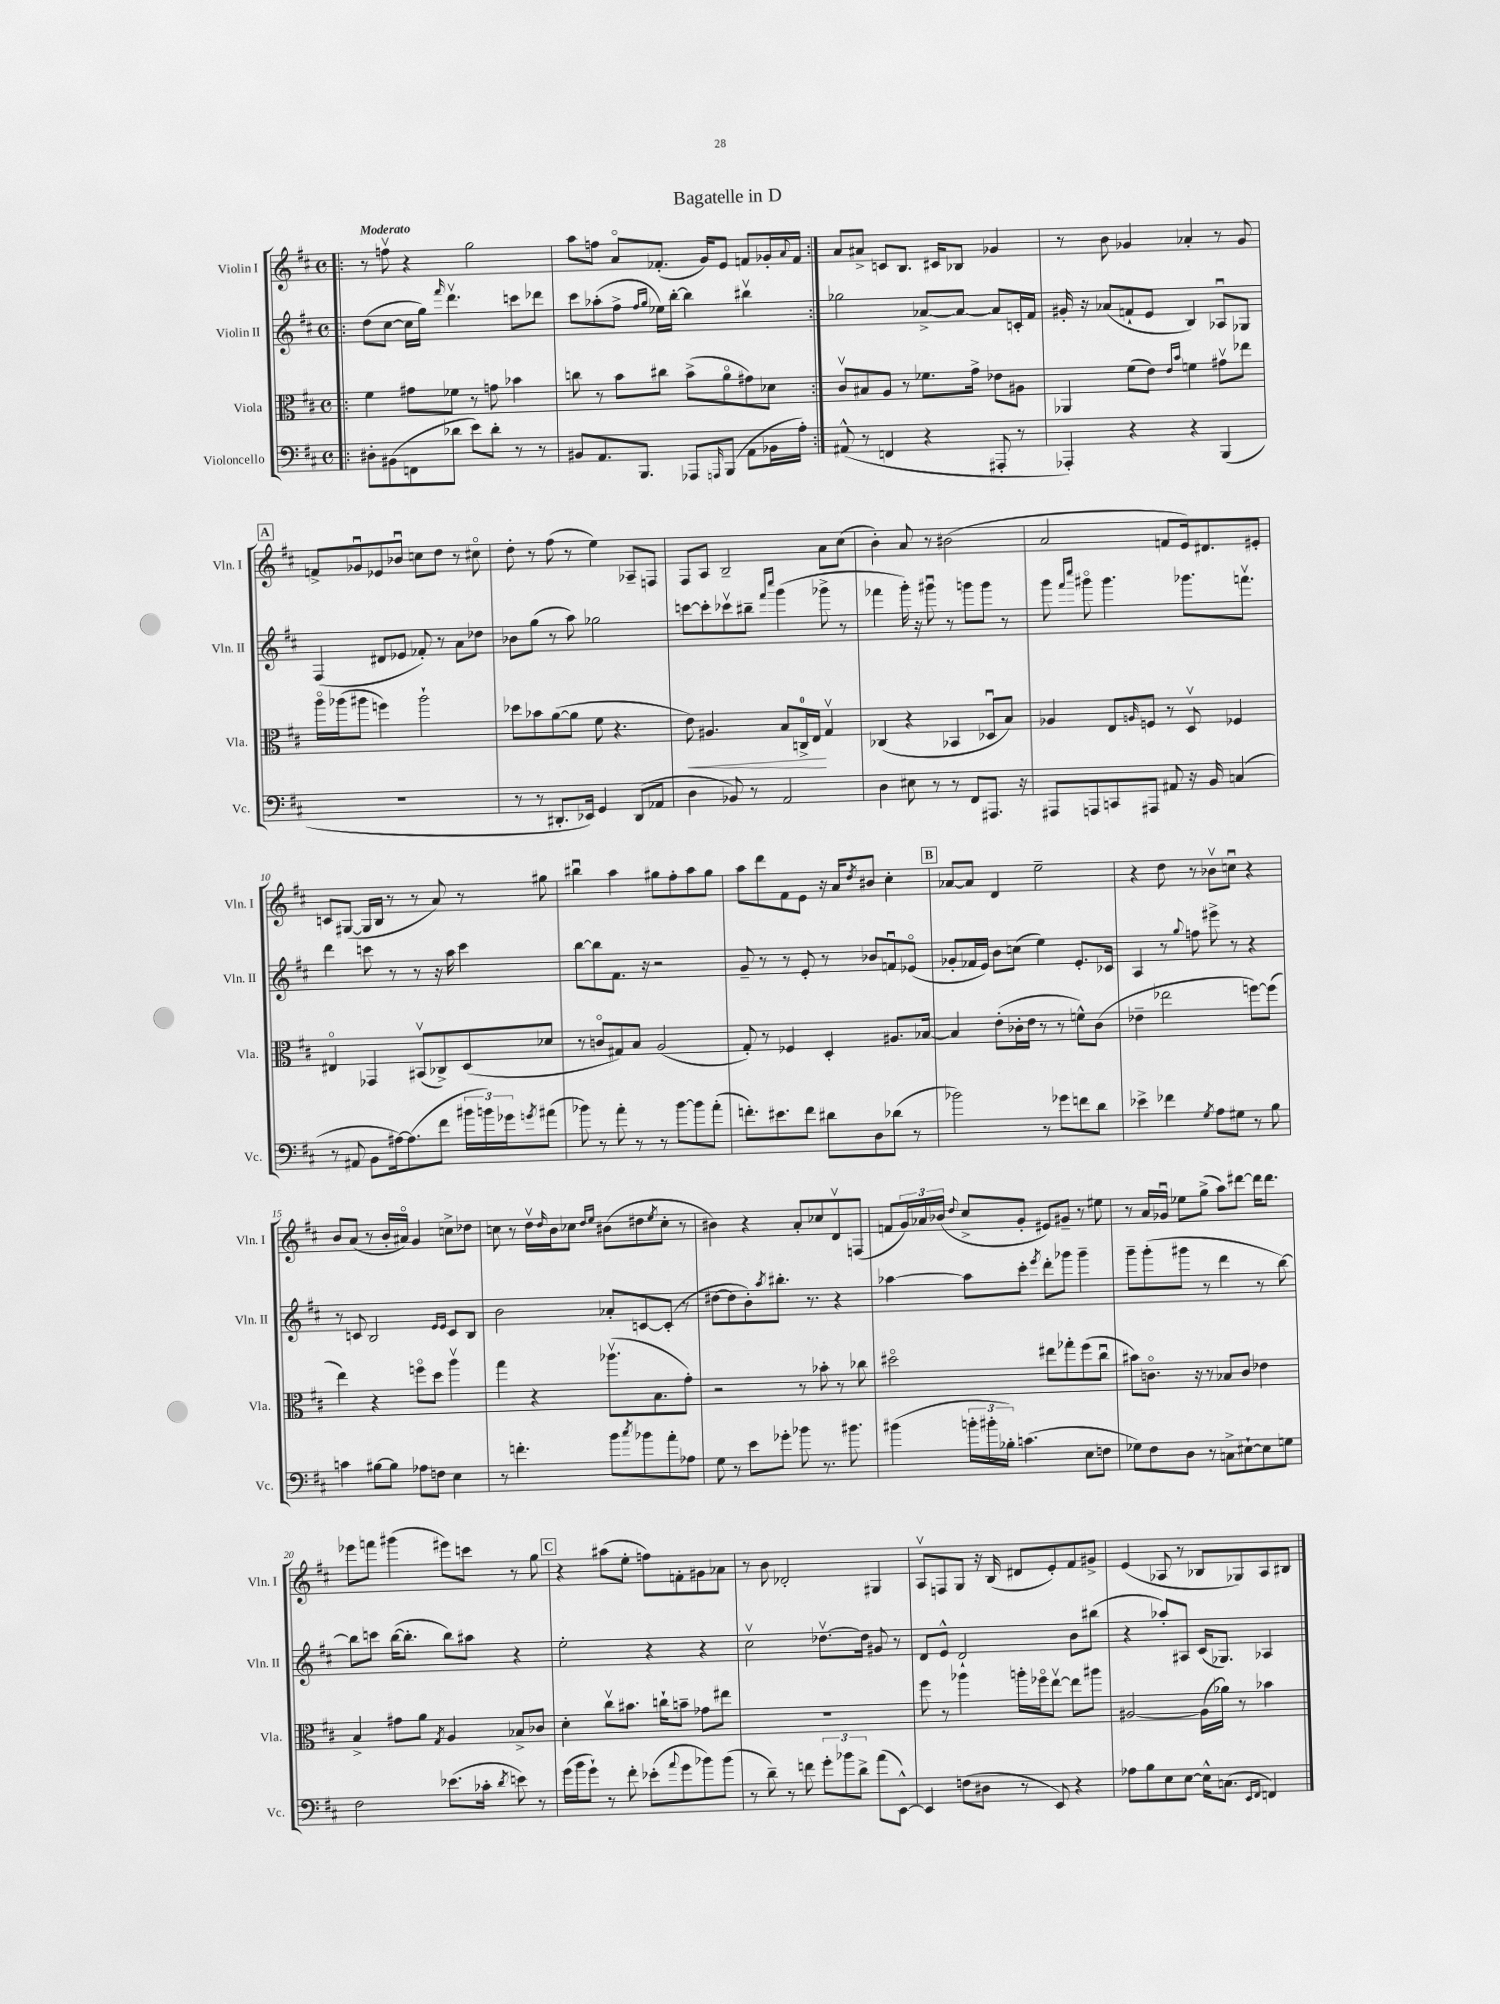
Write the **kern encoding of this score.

**kern	**kern	**kern	**kern
*staff4	*staff3	*staff2	*staff1
*clefF4	*clefC3	*clefG2	*clefG2
*k[f#c#]	*k[f#c#]	*k[f#c#]	*k[f#c#]
*M4/4	*M4/4	*M4/4	*M4/4
*met(c)	*met(c)	*met(c)	*met(c)
=!|:	=!|:	=!|:	=!|:
8D#'	4f#	(8dd	8r
(8BB#	.	[8cc#	8ffv
8FF	8g#	16cc#]	4r
.	.	16gg)	.
.	.	16qqfff#	.
8d-	8f-	4.dddv	.
8e)	8r	.	2gg
8d-'	8g	.	.
8r	4b-	8ccc	.
8r	.	8ddd-	.
=	=	=	=
8BB#	8cc	8ccc#	8aa
8.AA	8r	(8aa-'	8ff
.	8b	8ff#^	8ao
8.BBB	.	.	.
.	.	16qqff#	.
.	.	16qqgg	.
.	8cc#	16ee-)	(8.f-'
.	.	[16bb'	.
8AAA-	(8b^	4bb]	.
.	.	.	16g)
16qqAAA	.	.	.
(8BBB	8ao	.	8e
8AA	8g#)	4bb#v	8f
16BB-	8d-	.	16g-'
.	.	.	8qqa
16A')	.	.	16f
=:|!	=:|!	=:|!	=:|!
(8AA#^^	8c#v	2gg-	8a
8r	8B#	.	8a#^
4FF	8A	.	8c
.	8r	.	8.B
4r	8.f-	[8a-^	.
.	.	.	16c#
.	.	8a-_	8B-
.	16g^	.	.
8AAA#'	8e-	8a-]	4g-
8r	8A#	16c'	.
.	.	16f#	.
=	=	=	=
4AAA-')	4AA-	16g#'	8r
.	.	16r	.
.	.	(8a-	8b
4r	(8f#	8f`	4g-
.	8e)	8e	.
.	16qqe	.	.
.	16qqb	.	.
4r	4f	4B)	4a-'
(4BBB	8g#v	8A-u	8r
.	8ee-	8G-	8g-
=	=	=	=
1r	16aao	(4F#	8f^
.	(16aa-	.	.
.	8aa#	.	8g-u
.	4ff)	8d#	8e-
.	.	8e-	8b-u
.	2aa#`	8f-')	8cc
.	.	8r	8dd
.	.	8a	8r
.	.	8dd-	8cc#o
=	=	=	=
8r	8dd-	8b-	8dd'
8r	8b-	(8gg	8r
8.DD#'	([8a	8r	(8ff#
.	8a]	8aa)	8r
16EE-)	.	.	.
4GG	8f#	2gg-	4ee)
.	4.r	.	.
(8DD#	.	.	8A-~
8AA-	.	.	8F
=	=	=	=
4D	8e)	[8ccc	8F#
.	4.A#	8ccc']	8A
8BB-)	.	8ccc-v	2B~
8r	.	8bb#~	.
.	.	16qqfff#	.
.	.	16qqcccc#	.
2AA	8B	(4ggg	.
.	16C^	.	.
.	16E	.	.
.	4Gv	8ggg-^	8a
.	.	8r	(8cc#
=	=	=	=
4D	(4C-	4fff-	4b')
8E#	4r	16ggg')	8a
.	.	16r	.
8r	.	8ggg#u	8r
8r	4BB-	8r	(2b#
8FF#	.	8ggg	.
8.AAA#	8D-u	8ggg	.
.	8B)	8r	.
16r	.	.	.
=	=	=	=
8AAA#	4A-	8ggg	2a
.	.	16qqfff#	.
.	.	16qqcccc#	.
8AAA	.	8ggg#o	.
8CC	8E	4.ggg#	.
.	16qqA	.	.
8AAA#	8F	.	.
8AA#	8r	.	8f
16r	8Dv	8.ggg-	16e)
16BB	.	.	8.d#
(4C	4F-	.	.
.	.	8.fffv	.
.	.	.	8e#'
=	=	=	=
8r	4E#o	4ddd	8c
8AA#	.	.	([8G#
8BB	4GG-	8ccc	16G#]
.	.	.	16B
[16A#)	.	8r	8r
(8.A#]	.	.	.
.	(8BB#v	8r	8r
8f#	8C-^)	16r	8a)
.	.	16aa	.
24b#	(8D	4ccc	8r
24b)	.	.	.
24g-	.	.	.
8qg	.	.	.
(8a#	8d-	.	8gg#
=	=	=	=
8b-)	8r	[8bb	4bb#u
8r	8co	8bb]	.
8a'	8G#)	8.f#	4aa
8r	8B	.	.
.	.	16r	.
8r	(2A	2r	8gg#
[8b-	.	.	8ff#'
8b-]	.	.	8aa
(8a'	.	.	8gg#
=	=	=	=
8.f')	8G')	8g~	8aa
.	8r	8r	8ddd
8.e#	.	.	.
.	4F-	8r	8f#
8f	.	8e'	8e
8d#	4D'	8r	16r
.	.	.	16a
.	.	.	8qdd
8D	.	8b-	8b#
(8d-	8.A#	8fu	4cc#'
8r	.	(8e-o	.
.	[16B-	.	.
=	=	=	=
2b-)	4B-]	8g-'	[8a-
.	.	16f-	8a-]
.	.	16e)	.
.	(8e'	8b	4d
.	16c-'	(8cc	.
.	16e	.	.
8r	8r	4ee)	2ee~
8g-	8r	.	.
8f	8f^^)	8.e'	.
8d	(8c-	.	.
.	.	16c-	.
=	=	=	=
4e-^	4e-~	4A	4r
4f-	2ee-	8r	8dd
.	.	8qqgg	.
.	.	8ff	8r
8qG	.	.	.
8A	.	8eee#^	8b-v
8G#	.	8r	8ccu
8r	[8ff)	4r	4r
8B	(8ff]	.	.
=	=	=	=
4c	4ee)	8r	8b
.	.	8c	(8a
[8B#	4r	2B	8r
8B#]	.	.	16b'
.	.	.	16a#o)
8A-	8ffo	.	4g
8F	8dd	.	.
.	.	16qqe	.
.	.	16qqe	.
4E	4aav	8c	8cc^
.	.	8B	8dd-
=	=	=	=
8r	4gg	2b	8cc
4.f'	.	.	8r
.	4r	.	16ddv
.	.	.	16qqdd
.	.	.	16b
.	.	.	8cc-
.	.	.	16qqdd
.	.	.	16qqee
8b	(8.aa-v	8a-'	(8b#
8qcc#	.	.	.
8b-	.	[8c	8dd#
.	8.B	.	.
.	.	.	8qee
8a'	.	(8c']	8cc-'
8A-	8g')	8r	8r
=	=	=	=
8G	2r	[8dd#	4b#)
8r	.	8dd#]	.
8e	.	8b')	4r
.	.	8qaa	.
8g-'	.	8.bb#'	.
8b-	8r	.	8a'
.	.	8.r	.
8.r	8b-'	.	8cc-
.	8r	4r	8dv
8.b#	.	.	.
.	8cc-	.	(8F
=	=	=	=
(4b#	2dd#o	[4aa-	8f
.	.	.	24g)
.	.	.	24a-
.	.	.	(24b-
.	.	.	8qqdd
24b'	.	8aa-]	8cc#^
24b#'	.	.	.
24B-')	.	.	.
(4.c	.	8ccc#'	8g'
.	.	8qeee	.
.	8ee#	8ddd'	8e#)
.	8gg-'	8ggg-	8g#~
8E	(8ff#	4ggg-~	8r
8F	8cc#u	.	8ee#
=	=	=	=
8G-)	8b#)	8ggg~	8r
8F#	8.co	(8ggg'	16a
.	.	.	16g-u
8D	.	8ggg#	8ee-
.	16r	.	.
8r	8r	8r	(8gg^
8C^	8B-	4ddd	8aa)
[8E#`	8c	.	[8ddd#
8E#]	4e-	8r	16ddd#]
.	.	.	8.ddd#
8G	.	[8bb)	.
=	=	=	=
2F#	4B^	8bb]	8eee-
.	.	8ccc	8fff
.	8g#	([16bb	(4ggg#
.	.	8.bb']	.
.	8a	.	.
.	8qG	.	.
(8.e-	4A	8bb)	8eee#)
.	.	8aa#	8ccc
16c-'	.	.	.
8qd	.	.	.
8e)	8B-^	4r	8r
8r	8c-	.	8gg
=	=	=	=
(16g	4d'	2ee'	4r
16b	.	.	.
8g`)	.	.	.
8r	8cc#v	.	(8aa#
8f#'	8.b#	.	8ee'
(8e-'	.	4r	8ff)
.	16cc`	.	.
8qqa	.	.	.
8g	8b~	.	8f'
8b-)	8g-	4r	8g#
(8b-	8ee#	.	8a-
=	=	=	=
8r	1r	2cc#v	8r
8d~)	.	.	8b
8r	.	.	2d-'
8f	.	.	.
12g'	.	[8.dd-v	.
12b-	.	.	.
12d^	.	.	.
.	.	16dd-]	.
(8a	.	8g#	4G#
[8EE^^)	.	8r	.
=	=	=	=
4EE]	8ff#	8d	8Av
.	8r	8e^^	8F
(8F	4aa-	2d`	8G
8D#	.	.	16r
.	.	.	(16B
8r	16aa'	.	8d#
.	16ff-o	.	.
8EE)	[8eev	.	8e')
4r	8ee]	8b	8f#
.	8aa#	(8bb#	8g#^
=	=	=	=
8A-	[2A#	4r	(4e
8B	.	.	.
8E	.	8aa-')	8A-
[8E	.	8A#	8r
16E^^]	(16A#]	(16c#	8B-
(8.C	16a-)	8.G-)	.
.	8r	.	8G-)
16qqEE	.	.	.
16qqFF#	.	.	.
4FF)	4b-	4A-	8A-
.	.	.	8B#
==	==	==	==
*-	*-	*-	*-
